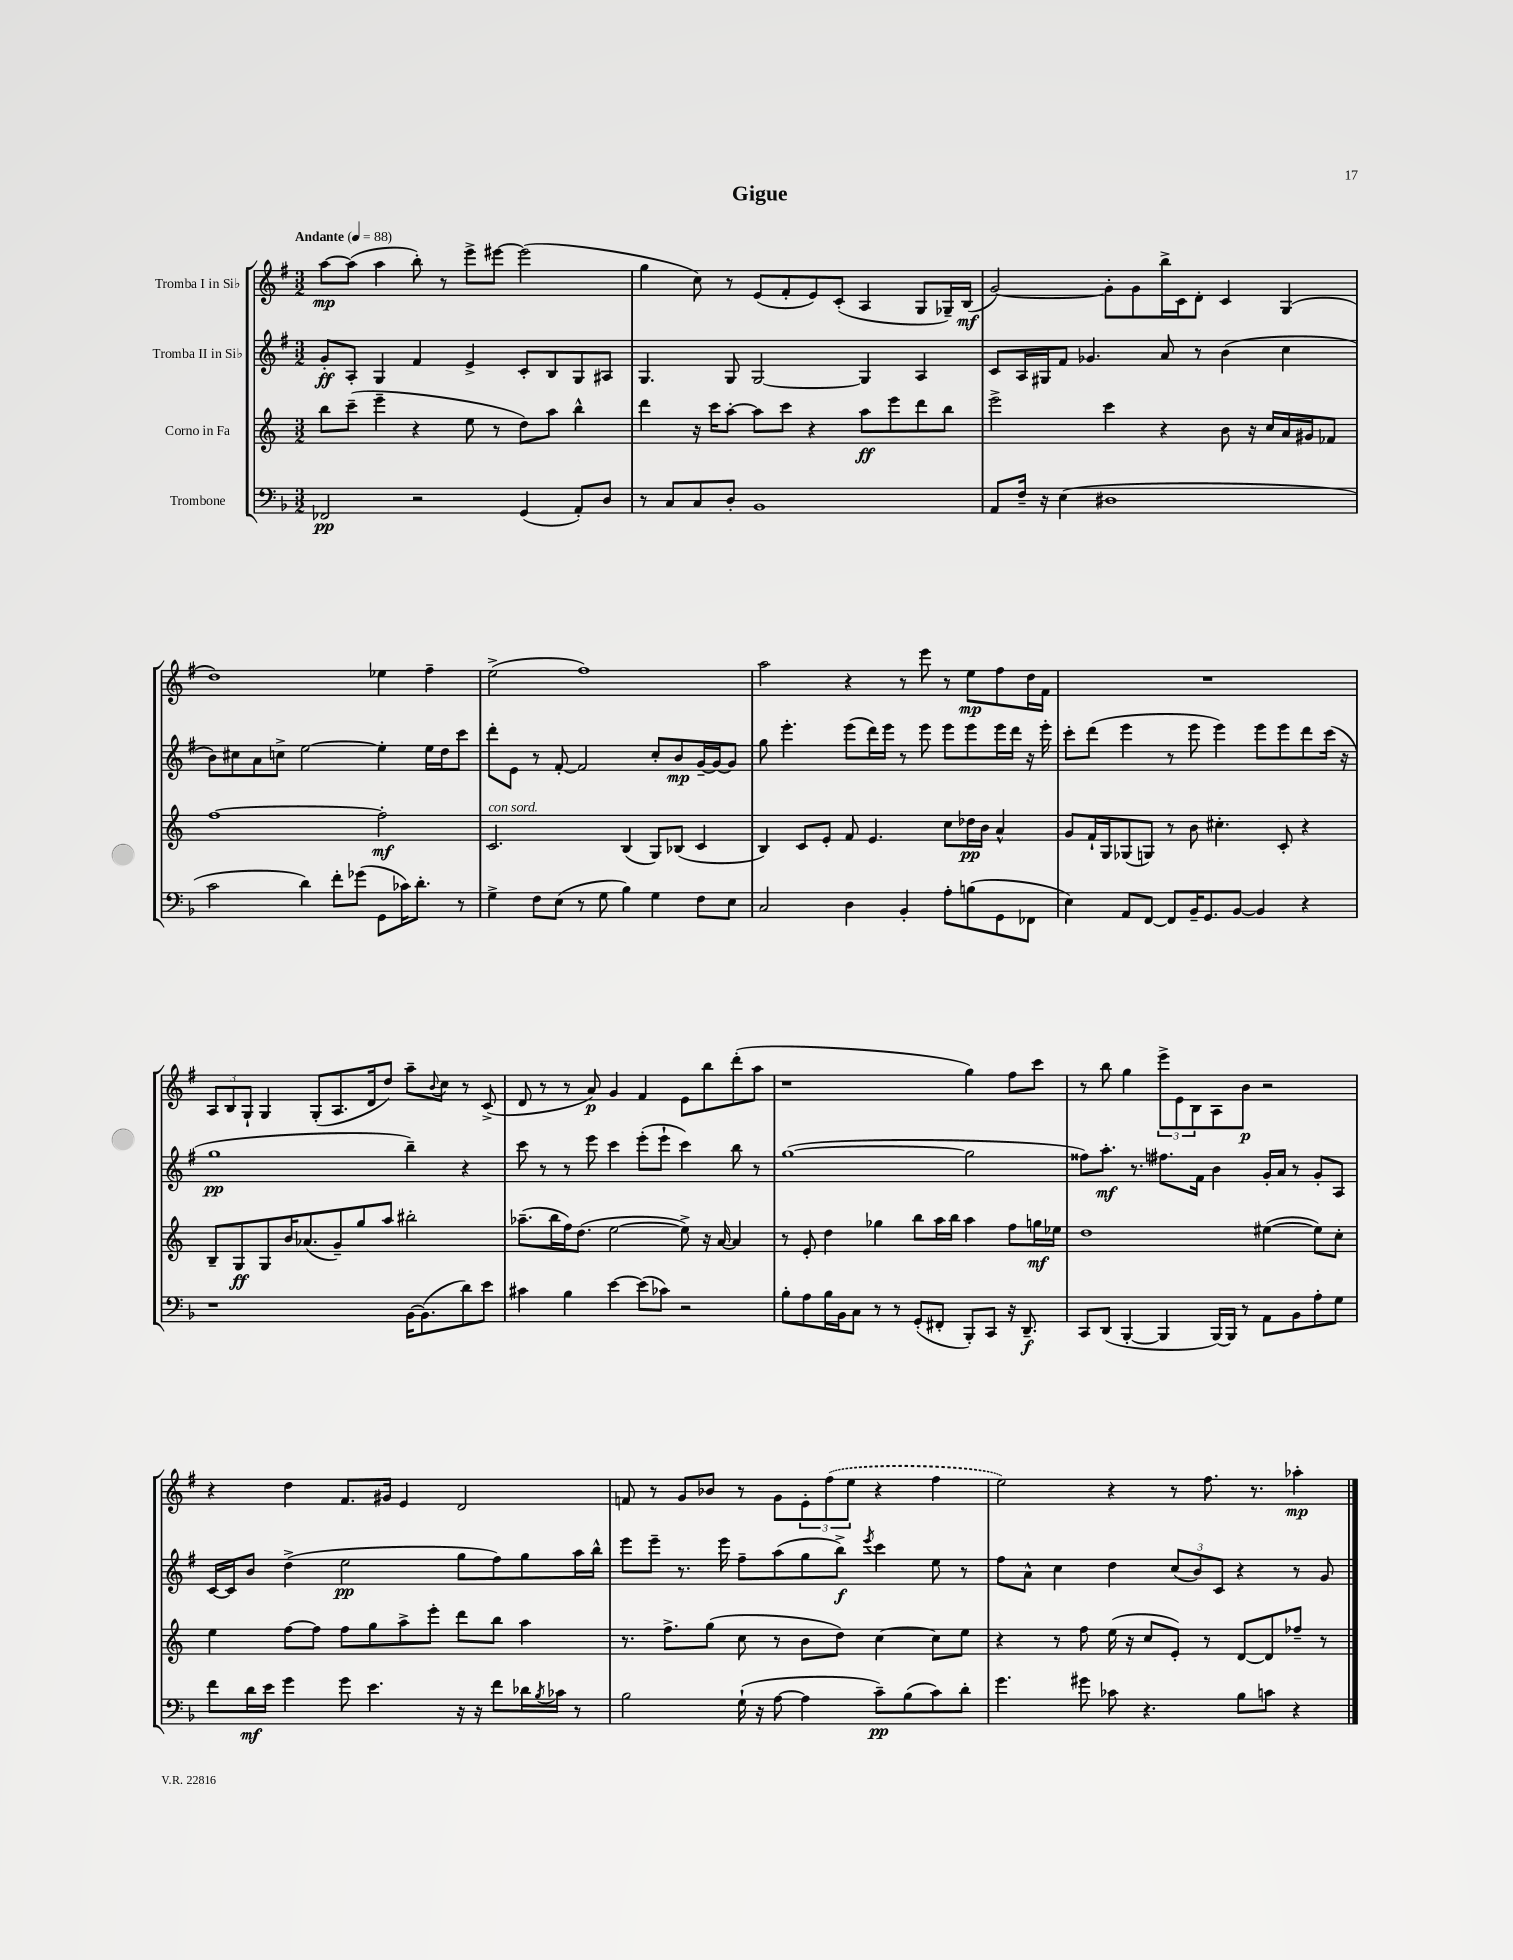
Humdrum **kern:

**kern	**dynam	**kern	**dynam	**kern	**dynam	**kern	**dynam
*part4	*part4	*part3	*part3	*part2	*part2	*part1	*part1
*staff4	*staff4	*staff3	*staff3	*staff2	*staff2	*staff1	*staff1
*I"Trombone	*	*I"Corno in Fa	*	*I"Tromba II in Si♭	*	*I"Tromba I in Si♭	*
*clefF4	*	*clefG2	*	*clefG2	*	*clefG2	*
*k[b-]	*	*k[]	*	*k[f#]	*	*k[f#]	*
*M3/2	*	*M3/2	*	*M3/2	*	*M3/2	*
*MM88	*	*MM88	*	*MM88	*	*MM88	*
=1	=1	=1	=1	=1	=1	=1	=1
!	!	!	!	!	!	!LO:TX:a:B:t=Andante	!
2FF-X/	pp	8bb\L	.	8g'/L	ff	[8aa\L	mp
.	.	(8ccc~\J	.	8A'/J	.	(8aa\J]	.
.	.	4eee~\	.	4G/	.	4aa\	.
2r	.	4r	.	4f#/	.	8bb'\)	.
.	.	.	.	.	.	8r	.
.	.	8ee\	.	4e^/	.	8eee^\L	.
.	.	8r	.	.	.	[8eee#X\J	.
(4GG/	.	8dd\L)	.	8c'/L	.	(2eee#\]	.
.	.	8aa\J	.	8B/	.	.	.
8AA'/L)	.	4bb^^\	.	8G/	.	.	.
8D/J	.	.	.	8A#X/J	.	.	.
=2	=2	=2	=2	=2	=2	=2	=2
8r	.	4ddd\	.	4.G/	.	4gg\	.
8C/L	.	.	.	.	.	.	.
8C/	.	16r	.	.	.	8cc\)	.
.	.	16ccc\KL	.	.	.	.	.
8D'/J	.	[8aa'\J	.	8G/	.	8r	.
1BB-	.	8aa\L]	.	[2G/	.	(8e/L	.
.	.	8ccc\J	.	.	.	8f#'/	.
.	.	4r	.	.	.	8e/)	.
.	.	.	.	.	.	(8c'/J	.
.	.	8aa\L	ff	4G/]	.	4A/	.
.	.	8eee\	.	.	.	.	.
.	.	8ddd\	.	4A/	.	8G/L	.
.	.	8bb\J	.	.	.	16G-X~/L)	.
.	.	.	.	.	.	(16B/JJ	mf
=3	=3	=3	=3	=3	=3	=3	=3
8AA/L	.	2eee^\	.	8c/L	.	[2g/)	.
16F~/Jk	.	.	.	16A/L	.	.	.
16r	.	.	.	16G#X/J	.	.	.
(4E\	.	.	.	8f#/J	.	.	.
.	.	.	.	4.g-X/	.	.	.
1D#X	.	4ccc\	.	.	.	8g'\L]	.
.	.	.	.	.	.	8g\	.
.	.	4r	.	8a/	.	16bb^\L	.
.	.	.	.	.	.	16c\J	.
.	.	.	.	8r	.	8d'\J	.
.	.	8b\	.	(4b\	.	4c/	.
.	.	16r	.	.	.	.	.
.	.	16cc/LL	.	.	.	.	.
.	.	16a/	.	4cc\	.	(4G/	.
.	.	16g#X/J	.	.	.	.	.
.	.	8f-X/J	.	.	.	.	.
!!LO:LB:g=z
=4	=4	=4	=4	=4	=4	=4	=4
2c\	.	[1ff	.	8b\L)	.	1dd)	.
.	.	.	.	8cc#X\	.	.	.
.	.	.	.	8a\	.	.	.
.	.	.	.	8ccn^\J	.	.	.
4d\)	.	.	.	[2ee\	.	.	.
8f'\L	.	.	.	.	.	.	.
(8g-X\J	.	.	.	.	.	.	.
8GG\L	.	2ff'\]	mf	4ee'\]	.	4ee-X\	.
16c-X\K)	.	.	.	.	.	.	.
8.d'\J	.	.	.	.	.	.	.
.	.	.	.	16ee\LL	.	4ff#~\	.
.	.	.	.	16dd\J	.	.	.
8r	.	.	.	8ccc\J	.	.	.
=5	=5	=5	=5	=5	=5	=5	=5
!	!	!LO:TX:a:i:t=con sord.	!	!	!	!	!
4G^\	.	2.c/	.	8ddd'\L	.	(2ee^\	.
.	.	.	.	8e\J	.	.	.
8F\L	.	.	.	8r	.	.	.
(8E\J	.	.	.	[8f#'/	.	.	.
8r	.	.	.	2f#/]	.	1ff#)	.
8G\	.	.	.	.	.	.	.
4B-\)	.	(4B/	.	.	.	.	.
4G\	.	8G/L)	.	8cc'/L	.	.	.
.	.	(8B-X/J	.	8b/	mp	.	.
8F\L	.	4c/	.	[16g~/L	.	.	.
.	.	.	.	16g/J_	.	.	.
8E\J	.	.	.	8g/J]	.	.	.
=6	=6	=6	=6	=6	=6	=6	=6
2C/	.	4B/)	.	8gg\	.	2aa\	.
.	.	.	.	4.eee'\	.	.	.
.	.	8c/L	.	.	.	.	.
.	.	8e'/J	.	.	.	.	.
4D\	.	8f/	.	(8eee\L	.	4r	.
.	.	4.e/	.	16ddd\L)	.	.	.
.	.	.	.	16eee\JJ	.	.	.
4BB-'/	.	.	.	8r	.	8r	.
.	.	.	.	8eee\	.	8eee\	.
8A'\L	.	8cc\L	.	8eee\L	.	8r	.
(8Bn\	.	16dd-X\L	pp	8eee\	.	8ee\L	mp
.	.	16b\JJ	.	.	.	.	.
8GG\	.	4a^^/	.	16eee\L	.	8ff#\	.
.	.	.	.	16ddd\JJ	.	.	.
8FF-X\J	.	.	.	16r	.	16dd\L	.
.	.	.	.	16eee'\	.	16f#\JJ	.
=7	=7	=7	=7	=7	=7	=7	=7
4E\)	.	8g/L	.	8ccc'\L	.	1.r	.
.	.	16f`/L	.	(8ddd\J	.	.	.
.	.	16G/J	.	.	.	.	.
8AA/L	.	(8G-X/	.	4eee\	.	.	.
[8FF/J	.	8Gn/J)	.	.	.	.	.
8FF/L]	.	8r	.	8r	.	.	.
16BB-~/K	.	8b\	.	8eee\	.	.	.
8.GG/	.	.	.	.	.	.	.
.	.	4.cc#X'\	.	4eee\)	.	.	.
[8BB-/J	.	.	.	.	.	.	.
4BB-/]	.	.	.	8eee\L	.	.	.
.	.	8c'/	.	8eee\	.	.	.
4r	.	4r	.	8ddd\	.	.	.
.	.	.	.	(16ccc\Jk	.	.	.
.	.	.	.	16r	.	.	.
!!LO:LB:g=z
=8	=8	=8	=8	=8	=8	=8	=8
1r	.	8B~/L	.	1gg	pp	12A/L	.
.	.	.	.	.	.	12B/	.
.	.	8G/	ff	.	.	.	.
.	.	.	.	.	.	12G`/J	.
.	.	8G/	.	.	.	4G/	.
.	.	16b/K	.	.	.	.	.
.	.	(8.a-X/	.	.	.	.	.
.	.	.	.	.	.	(8G'/L	.
.	.	8g~/)	.	.	.	8.A/	.
.	.	8gg/	.	.	.	.	.
.	.	.	.	.	.	16d/k	.
.	.	8aa/J	.	.	.	8dd/J)	.
[16BB-\KL	.	2bb#X'\	.	4bb~\)	.	8aa~\L	.
(8.BB-\]	.	.	.	.	.	.	.
.	.	.	.	.	.	8qqb/	.
.	.	.	.	.	.	8cc\J	.
8d\)	.	.	.	4r	.	8r	.
8e\J	.	.	.	.	.	(8c^/	.
=9	=9	=9	=9	=9	=9	=9	=9
4c#X\	.	(8.aa-X~\L	.	8ccc\	.	8d/	.
.	.	.	.	8r	.	8r	.
.	.	16bb\L	.	.	.	.	.
4B-\	.	16ff\J)	.	8r	.	8r	.
.	.	(8.dd\J	.	.	.	.	.
.	.	.	.	8eee\	.	8a/)	p
[4e\	.	[2ee\	.	4ccc\	.	4g/	.
(8e\L]	.	.	.	(8eee'\L	.	4f#/	.
8c-X\J)	.	.	.	8eee`\J	.	.	.
2r	.	8ee^\])	.	4ccc\)	.	8e\L	.
.	.	16r	.	.	.	8bb\	.
.	.	[16a/	.	.	.	.	.
.	.	4a/]	.	8bb\	.	(8ddd'\	.
.	.	.	.	8r	.	8aa\J	.
=10	=10	=10	=10	=10	=10	=10	=10
8B-'\L	.	8r	.	([1gg	.	1r	.
8A\	.	8e'/	.	.	.	.	.
16B-\L	.	4dd\	.	.	.	.	.
16BB-\J	.	.	.	.	.	.	.
8C\J	.	.	.	.	.	.	.
8r	.	4gg-X\	.	.	.	.	.
8r	.	.	.	.	.	.	.
(8GG'/L	.	8bb\L	.	.	.	.	.
8FF#X'/J	.	16aa\L	.	.	.	.	.
.	.	16bb\JJ	.	.	.	.	.
8BBB-'/L)	.	4aa\	.	2gg\]	.	4gg\)	.
8CC/J	.	.	.	.	.	.	.
16r	.	8ff\L	.	.	.	8ff#\L	.
8.DD~/	f	.	.	.	.	.	.
.	.	16ggn\L	mf	.	.	8ccc\J	.
.	.	16ee-X\JJ	.	.	.	.	.
=11	=11	=11	=11	=11	=11	=11	=11
8CC/L	.	1dd	.	8ff##X\L)	.	8r	.
(8DD/J	.	.	.	8.aa'\J	mf	8bb\	.
[4BBB-'/	.	.	.	.	.	4gg\	.
.	.	.	.	8.r	.	.	.
4BBB-/]	.	.	.	8.ff#X\L	.	12eee^\L	.
.	.	.	.	.	.	12e\	.
.	.	.	.	.	.	12B\	.
.	.	.	.	16f#\Jk	.	.	.
[16BBB-/LL)	.	.	.	4b\	.	8A\	.
16BBB-/JJ]	.	.	.	.	.	.	.
8r	.	.	.	.	.	8b\J	p
8AA\L	.	([4ee#X\	.	16g'/LL	.	2r	.
.	.	.	.	16a/JJ	.	.	.
8BB-\	.	.	.	8r	.	.	.
8A'\	.	8ee#\L])	.	8g'/L	.	.	.
8G\J	.	8cc'\J	.	8A/J	.	.	.
!!LO:LB:g=z
=12	=12	=12	=12	=12	=12	=12	=12
8f\L	.	4ee\	.	[16c/LL	.	4r	.
.	.	.	.	16c/J]	.	.	.
16d\L	mf	.	.	8b/J	.	.	.
16e\JJ	.	.	.	.	.	.	.
4g\	.	[8ff\L	.	(4dd^\	.	4dd\	.
.	.	8ff\J]	.	.	.	.	.
8g\	.	8ff\L	.	2ee\	pp	8.f#/L	.
4.e\	.	8gg\	.	.	.	.	.
.	.	.	.	.	.	16g#X/Jk	.
.	.	8aa^\	.	.	.	4e/	.
.	.	8eee'\J	.	.	.	.	.
16r	.	8ddd\L	.	8gg\L	.	2d/	.
16r	.	.	.	.	.	.	.
8f\L	.	8bb\J	.	8ff#\)	.	.	.
16d-X\L	.	4aa\	.	8gg\	.	.	.
8qB-/	.	.	.	.	.	.	.
16c-X\JJ	.	.	.	.	.	.	.
8r	.	.	.	16aa\L	.	.	.
.	.	.	.	16bb^^\JJ	.	.	.
=13	=13	=13	=13	=13	=13	=13	=13
2B-\	.	8.r	.	8eee\L	.	8fn/	.
.	.	.	.	8eee~\J	.	8r	.
.	.	8.ff^\L	.	.	.	.	.
.	.	.	.	8.r	.	8g/L	.
.	.	(8gg\J	.	.	.	8b-X/J	.
.	.	.	.	16eee\	.	.	.
(16G`\	.	8cc\	.	8ff#~\L	.	8r	.
16r	.	.	.	.	.	.	.
[8A\	.	8r	.	(8aa\	.	8g\L	.
4A\]	.	8b\L	.	8gg\	.	12e'\	.
.	.	.	.	.	.	(12ff#\	.
.	.	8dd\J)	.	8bb^\J)	f	.	.
.	.	.	.	.	.	12ee\J	.
.	.	.	.	8qeee/	.	.	.
8c~\L)	pp	[4cc\	.	4ccc\	.	4r	.
(8B-\	.	.	.	.	.	.	.
8c\)	.	8cc\L]	.	8ee\	.	4ff#\	.
8d'\J	.	8ee\J	.	8r	.	.	.
=14	=14	=14	=14	=14	=14	=14	=14
4.g\	.	4r	.	8ff#\L	.	2ee\)	.
.	.	.	.	8a^^\J	.	.	.
.	.	8r	.	4cc\	.	.	.
8g#X\	.	8ff\	.	.	.	.	.
8c-X\	.	(16ee\	.	4dd\	.	4r	.
.	.	16r	.	.	.	.	.
4.r	.	8cc/L	.	.	.	.	.
.	.	8e'/J)	.	(12cc/L	.	8r	.
.	.	.	.	12b/)	.	.	.
.	.	8r	.	.	.	8.ff#\	.
.	.	.	.	12c/J	.	.	.
8B-\L	.	[8d/L	.	4r	.	.	.
.	.	.	.	.	.	8.r	.
8cn\J	.	8d/]	.	.	.	.	.
4r	.	8ff-X~/J	.	8r	.	4aa-X'\	mp
.	.	8r	.	8g/	.	.	.
==	==	==	==	==	==	==	==
*-	*-	*-	*-	*-	*-	*-	*-
